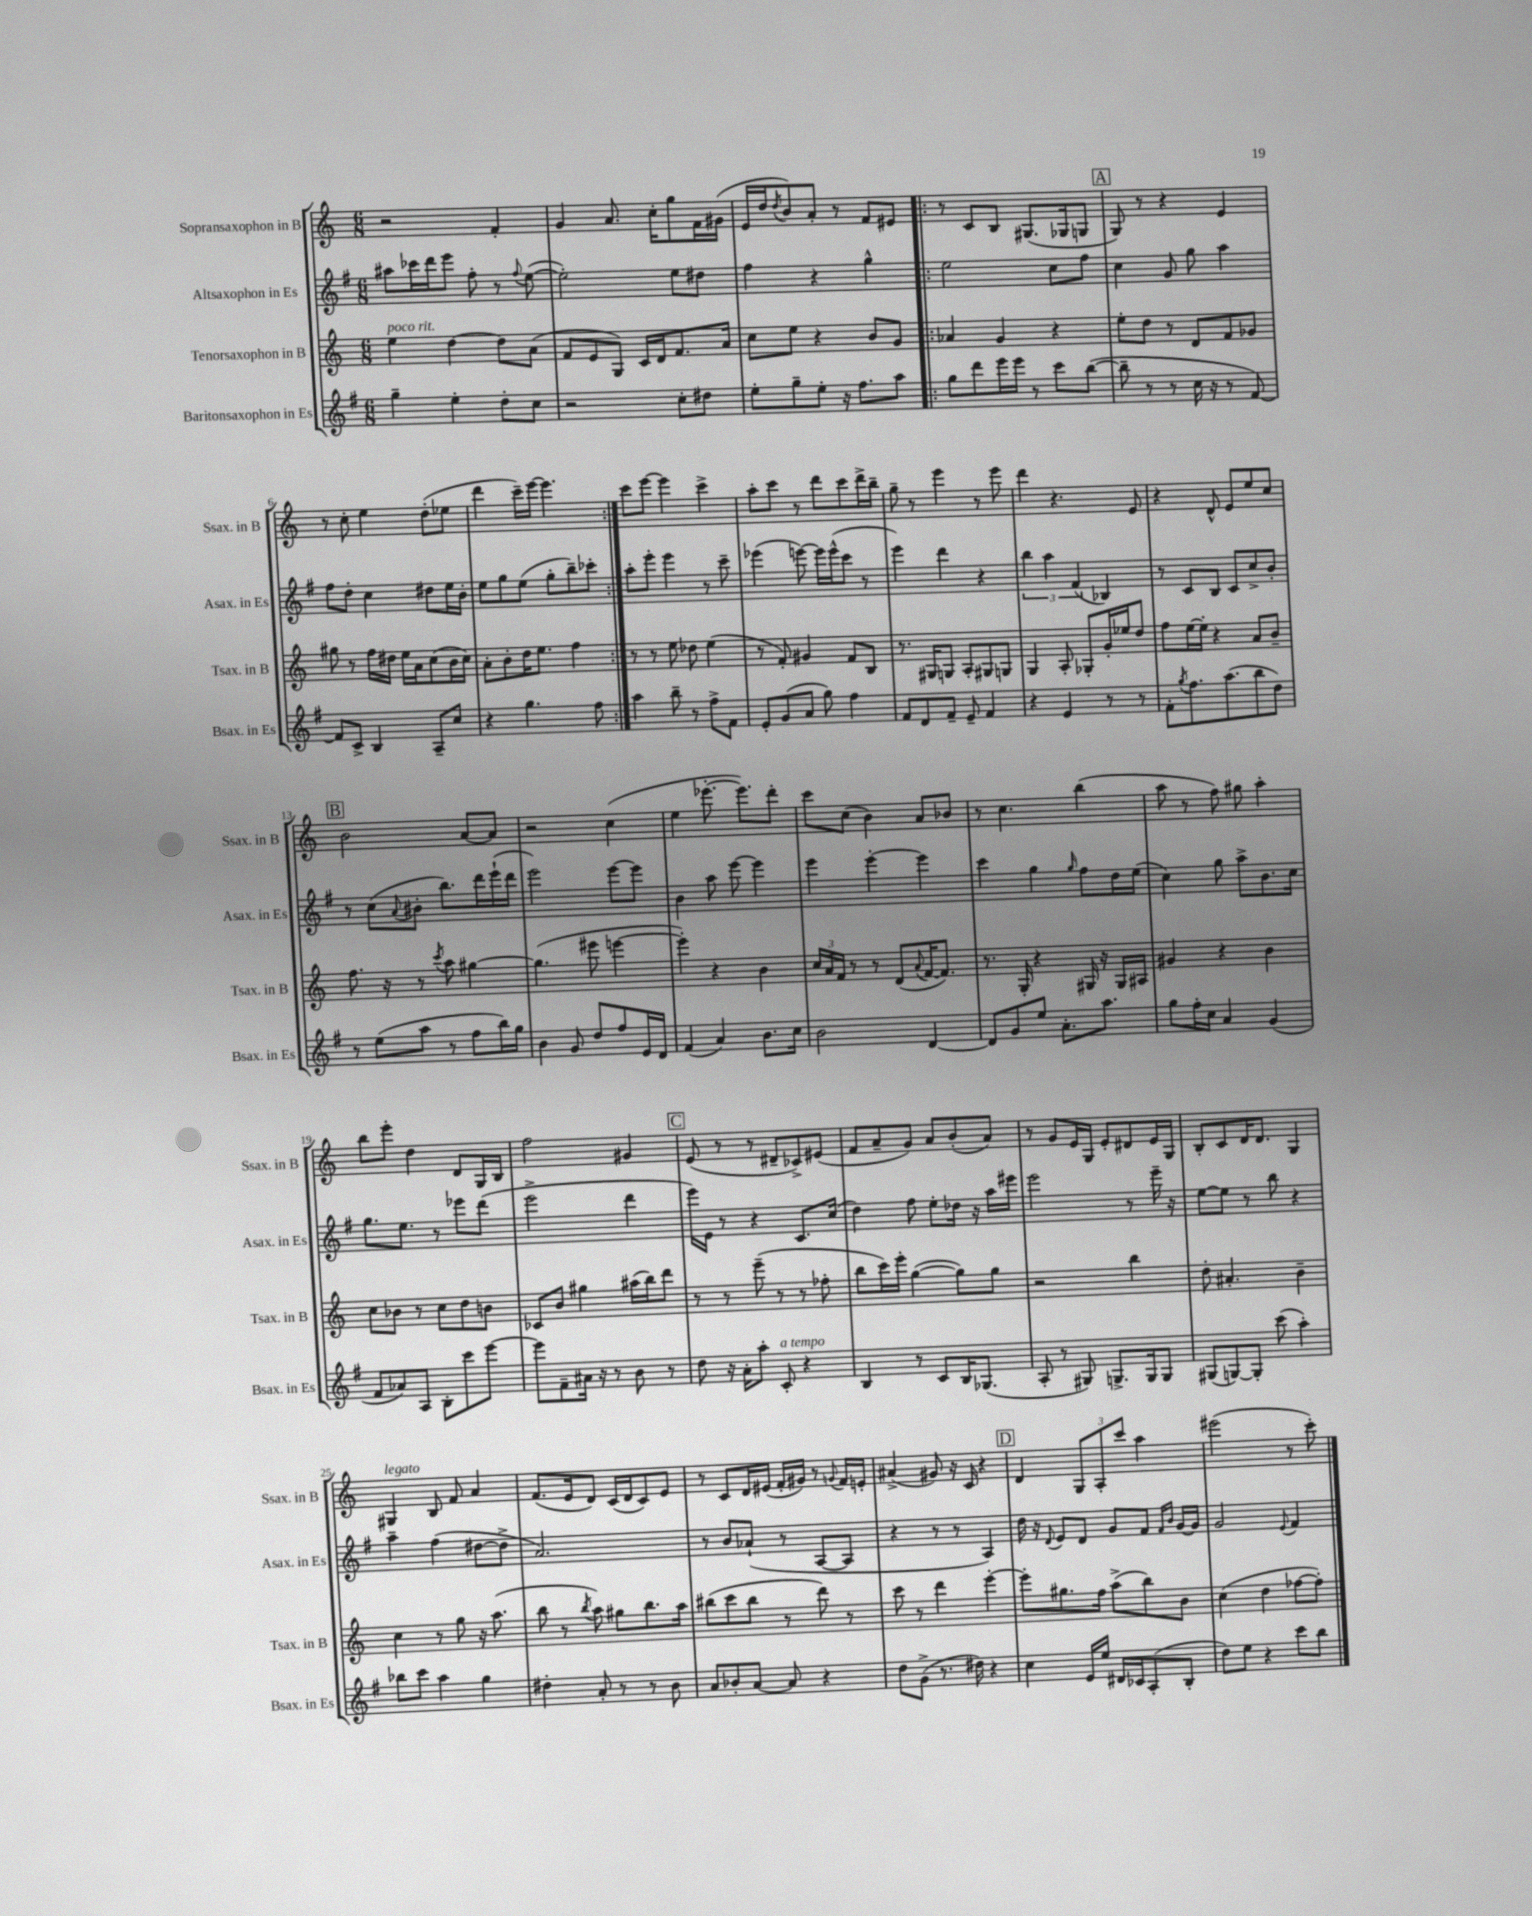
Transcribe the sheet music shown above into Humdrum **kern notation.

**kern	**kern	**kern	**kern
*staff4	*staff3	*staff2	*staff1
*clefG2	*clefG2	*clefG2	*clefG2
*k[f#]	*k[]	*k[f#]	*k[]
*M6/8	*M6/8	*M6/8	*M6/8
4gg~	4ee	8aa#	2r
.	.	16ccc-	.
.	.	16ddd	.
4ee'	[4dd	8eee	.
.	.	8ff#'	.
8dd'	8dd]	8r	4f'
.	.	8qqff#	.
8cc	(8a	([8ee	.
=	=	=	=
2r	8f	2ee'])	4g
.	8e	.	.
.	8G)	.	8.a
.	16c	.	.
.	16d	.	16cc'
8cc'	8.f	8ee	8gg
8dd#	.	8dd#	16f
.	16a	.	(16g#
=	=	=	=
8ee'	8cc	4ff#	16e
.	.	.	16dd
.	.	.	8qdd
8gg~	8ee	.	8b)
8ee'	4r	4r	8a'
16r	.	.	8r
8.ff#	.	.	.
.	8b	4gg^^	8f
8aa	8g	.	8e#
=!|:	=!|:	=!|:	=!|:
8gg	4a-	2ee	8r
8ddd	.	.	8c
16eee	4g	.	8B
16eee	.	.	.
8r	.	.	(8.G#
8ccc	4r	8cc	.
.	.	.	16G-
([8bb	.	8ff#	8G
=	=	=	=
8bb~]	8ee'	4cc	8G)
8r	8dd	.	8r
8r	8r	8g	4r
16cc	8d	8gg	.
16r	.	.	.
8r	8f	4aa	4e
[8f#)	8g-	.	.
=	=	=	=
8f#]	8gg#	8ff#	8r
8c^	8r	8dd'	8cc'
4B	16ff	4cc	4ee
.	16dd#	.	.
.	16ee	.	.
.	16a	.	.
8A~	(8cc	8dd#	(8dd'
8cc	16b	16ee	8ee-
.	16cc)	16b'	.
=	=	=	=
4r	8a'	8ee	4ddd
.	8b'	8gg	.
4.gg	16dd	(8ee	16ccc~)
.	8.ee	.	[16eee
.	.	8gg'	4.eee]
.	4ff	8bb~)	.
8ff#	.	8ccc-'	.
=:|!	=:|!	=:|!	=:|!
4aa	8r	8aa'	8ccc
.	8r	8eee'	[8eee
8bb~	8ee	4eee	4eee]
8r	8dd-	.	.
8ff#^	(4ee	8r	4ccc^
8f#	.	8ccc~	.
=	=	=	=
8e'	8r	(4eee-	8aa'
(8g	8f')	.	8ccc
8a	4g#	[8eee)	8r
8gg)	.	16eee]	8ddd
.	.	(16eee^^	.
4ff#	8f	8ccc	8ccc
.	8B	8r	16ddd^
.	.	.	16bb~
=	=	=	=
8f#	8.r	4eee)	8gg~
8d	.	.	8r
.	16G#	.	.
8f#~	8G	4ddd	4eee
8e~	8A'	.	.
4f#	8G#	4r	8r
.	8G	.	8eee
=	=	=	=
4r	4G	6bb	4ddd
.	.	6aa	.
4e	8A'	.	4.r
.	.	(6f#	.
.	8G-'	.	.
8r	16g'	4B-)	.
.	16ee-	.	.
8r	8dd	.	8e
=	=	=	=
8f#'	8ff	8r	4r
8qgg	.	.	.
8.ff#	[16ee	8c	.
.	16ee']	.	.
.	4r	8B	8d^^
(8.aa	.	.	.
.	.	8c	8e
8bb	8a	8cc^	8ee
8dd)	8b~	8b'	8cc
=	=	=	=
8r	8.ff	8r	2b
(8ee	.	(8cc	.
.	16r	.	.
.	.	8qqa	.
8aa	8r	8b#'	.
.	8qccc	.	.
8r	8aa	8.bb)	.
8ff#	[4gg#	.	[8a
.	.	16ddd	.
16bb)	.	(16eee`	8a]
16gg	.	16ddd	.
=	=	=	=
4b	(4.gg#]	2eee)	2r
8g	.	.	.
8dd	8eee#	.	.
8ff#	[4eee	[8eee	(4cc
16e	.	8eee]	.
16d	.	.	.
=	=	=	=
(4f#	4eee'])	4b	4ee
4a)	4r	8aa	[8.eee-'
.	.	[8eee	.
.	.	.	8.eee-])
8.b	4b	4eee]	.
.	.	.	8ddd'
16cc	.	.	.
=	=	=	=
2b	24cc	4eee	8ccc
.	24a	.	.
.	24f	.	.
.	8r	.	(8cc
.	8r	[4eee'	4b)
.	(8d	.	.
.	8qqa	.	.
[4d	[16f	4eee]	8a
.	8.f])	.	.
.	.	.	8b-
=	=	=	=
8d]	8.r	4ccc	8r
8g	.	.	4.cc
.	16G'	.	.
8ee	4r	4gg	.
8.a'	.	.	.
.	.	16qqgg	.
.	16G#	8ff#	(4bb
8.aa	16r	.	.
.	16G#	16dd	.
.	16A#	(16ee	.
=	=	=	=
8gg	4g#	4cc)	8aa
16ff#'	.	.	8r
16cc	.	.	.
4a	4r	8gg	8ff)
.	.	8aa^	8gg#
(4g	4b	8.b	4aa'
.	.	16cc	.
=	=	=	=
8f#	8cc	8.gg	8bb
8a-)	8b-	.	8eee'
.	.	8.ee	.
8A	8r	.	4dd
8B'	8cc	8r	.
8ccc	8dd	8eee-	8d
[8eee	8b	(8ddd	16G
.	.	.	16B
=	=	=	=
8eee]	8c-	2eee^	2ff
8f#~	8b	.	.
16a#	4gg#	.	.
16r	.	.	.
8r	.	.	.
8b	(16aa#	4ddd	4g#
.	16bb)	.	.
8r	8ddd	.	.
=	=	=	=
8dd	8r	16eee)	(8e
.	.	16e	.
16r	8r	8r	8r
16a'	.	.	.
8aa'	(8eee~	4r	8r
8c'	8r	.	8d#~
4r	8r	8.c	8c-^)
.	8ff-'	.	(8e#
.	.	(16cc	.
=	=	=	=
4B	8bb	4dd)	8f
.	16ccc)	.	8a~
.	16eee'	.	.
8r	([4gg	8ff#	8g)
8c	.	8ee'	8a
16B	8gg])	16dd-	(8b'
(8.G-	.	16r	.
.	8gg	16aa	8a)
.	.	16eee#	.
=	=	=	=
8A'	2r	2eee	8r
8r	.	.	8g
8G#)	.	.	16e
.	.	.	16G
8.G^	.	.	8e'
.	4bb	8r	8d#
16G	.	.	.
8G	.	16eee~	16e
.	.	16r	16G
=	=	=	=
(8G#	8dd'	[8ee	8B'
[8G)	4.a#'	8ee]	8c
8G']	.	8r	16d
.	.	.	8.d
(8ccc	.	8bb	.
4aa')	4b~	4r	4G
=	=	=	=
8bb-	4cc	4aa~	4G#
8ccc	.	.	.
4aa	8r	(4ff#	8B
.	8gg	.	8f
4gg	16r	[8dd#	4a
.	(8.aa	.	.
.	.	8dd#^]	.
=	=	=	=
4dd#'	8bb	2.a)	(8.f
.	8r	.	.
.	.	.	16e
.	8qbb	.	.
8a'	8aa)	.	8d)
8r	8gg#	.	(16c
.	.	.	16d
8r	8.bb	.	8c)
8b	.	.	8e
.	16aa	.	.
=	=	=	=
8a	(8bb#	8r	8r
8b-'	8ccc	8b	8c
[8a	8bb#	(8a-`	16d
.	.	.	(16e#
8a]	8r	8r	16f'
.	.	.	16g#)
4r	8ddd)	[8A	8r
.	.	.	8qqg
.	8r	8A]	16f
.	.	.	16e'
=	=	=	=
8dd	8ccc	4r	(4a#^
(8g^	8r	.	.
8.r	4ddd	8r	8g#)
.	.	8r	16r
16dd#)	.	.	16c
4r	[4eee'	4A)	4r
=	=	=	=
4cc	8eee']	16dd	4d
.	.	16r	.
.	.	8qqd	.
.	8.gg#	8e	.
16e	.	8d	12G
16ee	16ff	.	.
.	.	.	12A'
16d#	(8aa^	8g	.
.	.	.	12ccc
16c-	.	.	.
(8A'	8bb)	8f#	4aa
.	.	16qqf#	.
.	.	16qqb	.
8B'	8b	[16g	.
.	.	16g]	.
=	=	=	=
8dd)	(4cc	2g	(2eee#
8ee	.	.	.
4r	4dd	.	.
.	.	8qqe	.
8ccc	[8ff-	4f#	8r
8bb	8ff-'])	.	8ccc')
==	==	==	==
*-	*-	*-	*-
